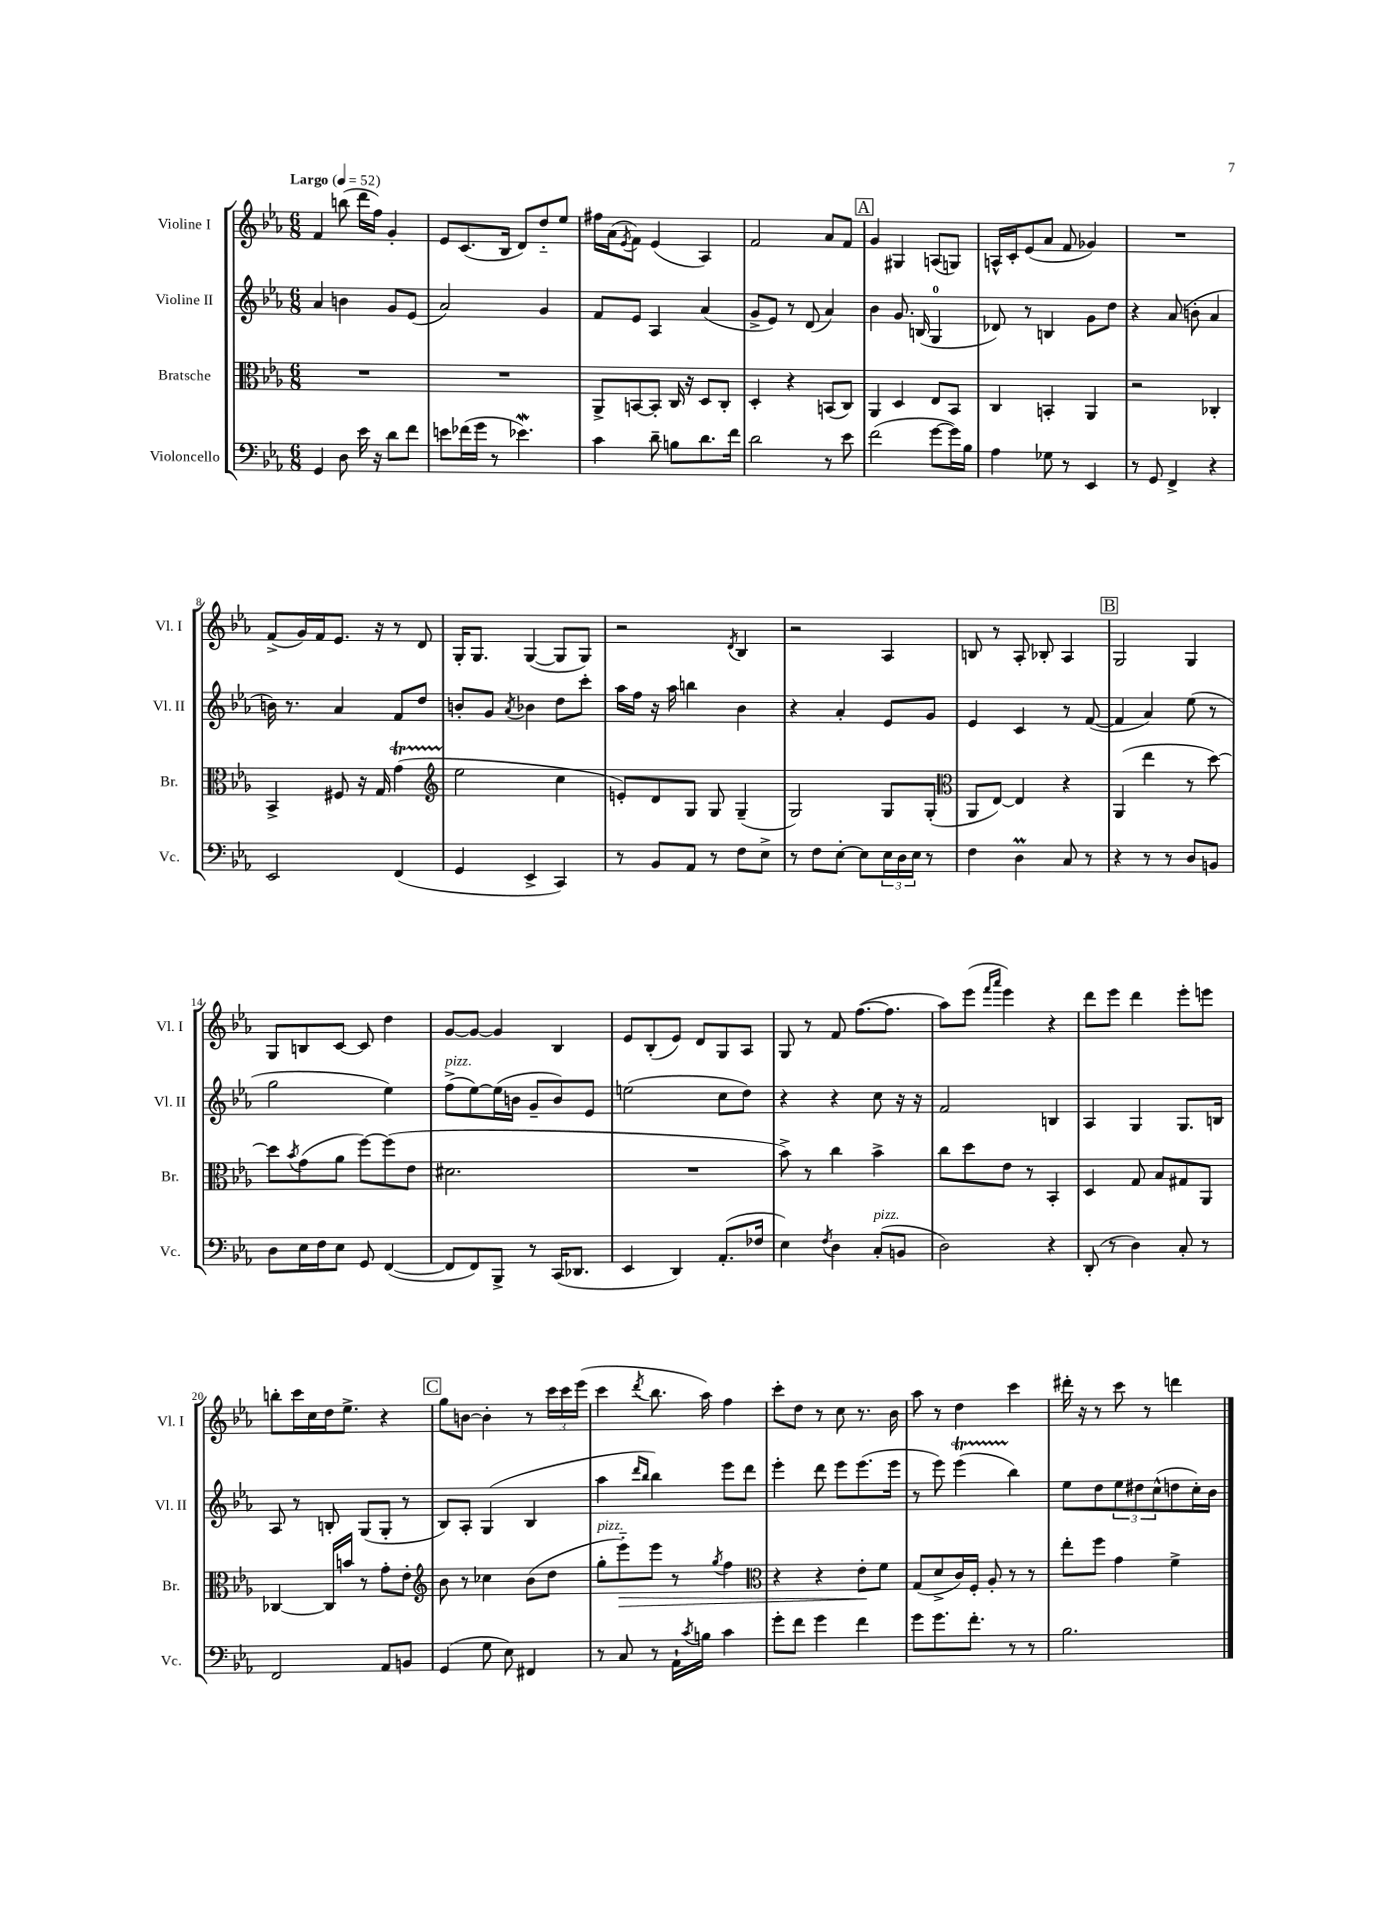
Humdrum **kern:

**kern	**kern	**kern	**kern
*staff4	*staff3	*staff2	*staff1
*clefF4	*clefC3	*clefG2	*clefG2
*k[b-e-a-]	*k[b-e-a-]	*k[b-e-a-]	*k[b-e-a-]
*M6/8	*M6/8	*M6/8	*M6/8
*MM52	*MM52	*MM52	*MM52
4GG/	2.r	4a-/	4f/
8D\	.	4b\	(8bb\
16e-\	.	.	16ddd\LL
16r	.	.	16ff\JJ)
8d\L	.	8g/L	4g'/
8f\J	.	(8e-/J	.
=	=	=	=
8e\L	2.r	2a-/)	8e-/L
(16f-\L	.	.	(8.c/
16g\JJ	.	.	.
8r	.	.	.
.	.	.	16B-/Jk
4.e-\)	.	.	8d/L)
.	.	4g/	8dd'~/
.	.	.	8ee-/J
=	=	=	=
4c\	8AA-^/L	8f/L	16ff#\LL
.	.	.	(16a-\J
.	.	.	8qe-/
.	[8BB/	8e-/J	8f\J)
8d~\	8BB'/]J	4A-/	(4e-/
8B\L	16C/	.	.
.	16r	.	.
8.d\	8D/L	(4a-/	4A-/)
.	8C'/J	.	.
16f\Jk	.	.	.
=	=	=	=
2d\	4D'/	8g^/L	2f/
.	.	8e-/J)	.
.	4r	8r	.
.	.	(8d/	.
8r	(8BB/L	4a-/)	8a-/L
8e-\	8C/J)	.	8f/J
=	=	=	=
(2f\	4AA-/	4b-\	4g/
.	4D/	8.g/	4G#/
.	.	(16B/	.
[8g\L	8E-/L	4G/	(8A/L
16g\]L)	8BB-/J	.	8G/J)
16B-\JJ	.	.	.
=	=	=	=
4A-\	4C/	8d-/)	16A^^/LL
.	.	.	16c'/J
.	.	8r	(8e-/
8G-\	4BB'/	4B/	8a-/J
8r	.	.	8f/
4EE-/	4AA-/	8g\L	4g-/)
.	.	8dd\J	.
=	=	=	=
8r	2r	4r	2.r
8GG/	.	.	.
4FF^/	.	(8a-/	.
.	.	8b'\	.
4r	4C-'/	4a-/	.
=	=	=	=
2EE-/	4BB-^/	16b\)	(8f^/L
.	.	8.r	.
.	.	.	16g/L)
.	.	.	16f/J
.	8F#/	4a-/	8.e-/J
.	16r	.	.
.	16G/	.	16r
(4FF/	(4g\	8f/L	8r
.	.	8dd/J	8d/
=	=	=	=
*	*clefG2	*	*
4GG/	2ee-\	8b'/L	16G'/LK
.	.	.	8.G/J
.	.	8g/J	.
.	.	8qa-/	.
4EE-^/	.	4b-\	([4G/
4CC/)	4cc\	8dd\L	8G/]L
.	.	8ccc'\J	8G/J)
=	=	=	=
8r	8e'/L)	16aa-\LL	2r
.	.	16ff\JJ	.
8BB-/L	8d/	16r	.
.	.	16aa-\	.
8AA-/J	8G/J	4bb\	.
8r	8G/	.	.
.	.	.	8qd/
8F\L	(4G~/	4b-\	4B-/
8E-^\J	.	.	.
=	=	=	=
8r	2G/)	4r	2r
8F\L	.	.	.
[8E-'\J	.	4a-'/	.
8E-\]L	.	.	.
24E-\L	8G/L	8e-/L	4A-/
24D\	.	.	.
24E-\JJ	.	.	.
8r	(8G'/J	8g/J	.
=	=	=	=
*	*clefC3	*	*
4F\	8AA-/L	4e-/	8B/
.	[8E-/J)	.	8r
4D\	4E-/]	4c/	8A-'/
.	.	.	8B-'/
8C/	4r	8r	4A-/
8r	.	([8f/	.
=	=	=	=
4r	(4AA-/	4f/]	2G/
8r	4ee-\	4a-/)	.
8r	.	.	.
8D/L	8r	(8ee-\	4G/
8BB/J	[8dd\)	8r	.
=	=	=	=
8D\L	8dd\]L	2gg\	8G/L
.	8qb-/	.	.
16E-\L	(8g\	.	8B/
16F\J	.	.	.
8E-\J	8a-\J	.	[8c/J
8GG/	[8ff\L)	.	8c/]
([4FF/	(8ff\]	4ee-\)	4dd\
.	8e-\J	.	.
=	=	=	=
8FF/]L	2.d#\	(8ff^\L	[8g/L
8FF/)	.	[8ee-\)	8g/_J
8BBB-^/J	.	(16ee-\]L	4g/]
.	.	16b\JJ	.
8r	.	8g~/L	.
(16CC/LK	.	8b/)	4B-/
8.DD-/J	.	.	.
.	.	8e-/J	.
=	=	=	=
4EE-/	2.r	(2ee\	8e-/L
.	.	.	(8B-'/
4DD/)	.	.	8e-/J)
.	.	.	8d/L
(8.AA-'/L	.	8cc\L	8G/
.	.	8dd\J)	8A-/J
16F-/Jk	.	.	.
=	=	=	=
4E-\)	8b-^\)	4r	8G/
.	8r	.	8r
8qF/	.	.	.
4D\	4cc\	4r	8f/
.	.	.	([8.ff\L
(8C'/L	4b-^\	8cc\	.
.	.	.	8.ff\]J
8BB/J	.	16r	.
.	.	16r	.
=	=	=	=
2D\)	8cc\L	2f/	8aa-\L)
.	8dd\	.	(8eee-\J
.	.	.	16qqfff/LL
.	.	.	16qqaaa-/JJ
.	8e-\J	.	4eee-\)
.	8r	.	.
4r	4BB-'/	4B/	4r
=	=	=	=
(8DD'/	4D/	4A-/	8ddd\L
8r	.	.	8eee-\J
4D\)	8G/	4G/	4ddd\
.	8B-/L	.	.
8C'/	8G#/	8.G/L	8eee-'\L
8r	8AA-/J	.	8eee\J
.	.	16B/Jk	.
=	=	=	=
2FF/	[4C-/	8A-/	8bb'\L
.	.	8r	16ccc\L
.	.	.	16cc\
.	16C-/]LL	8B'/	16dd\J
.	16b/JJ	.	8.ee-^\J
.	8r	(8G/L	.
8AA-/L	8g'\L	8G'/J	4r
8BB/J	8e-'\J	8r	.
=	=	=	=
*	*clefG2	*	*
(4GG/	8b-\	8B-/L)	8gg\L
.	8r	8A-'/J	[8b\J
8G\	4cc-\	(4G/	4b'\]
8E-\)	.	.	.
4FF#/	(8b-\L	4B-/	8r
.	8dd\J	.	24ccc\LL
.	.	.	24ccc\
.	.	.	(24eee-\JJ
=	=	=	=
8r	8gg'\L	4aa-\	4ccc\
8C/	8eee-'~\)	.	.
.	.	16qqddd/LL	.
.	.	16qqbb-/JJ	8qddd/
8r	8eee-\J	4bb-\)	8.bb-\
16AA-`\LL	8r	.	.
8qc/	.	.	.
16B\JJ	.	.	16aa-\)
.	8qgg/	.	.
4c\	4ff\	8eee-\L	4ff\
.	.	8ddd\J	.
=	=	=	=
*	*clefC3	*	*
8g'\L	4r	4eee-'\	8ccc'\L
8f\J	.	.	8dd\J
4g\	4r	8ddd\	8r
.	.	8eee-\L	8cc\
4f\	8e-'\L	(8.eee-\	8.r
.	8f\J	.	.
.	.	16eee-\Jk	16b-\
=	=	=	=
8g\L	(8G/L	8r	8aa-\
8.g\	8d^/	8eee-\)	8r
.	16c/L)	(4eee-\	4dd\
8.f'\J	16F'/JJ	.	.
.	8A-'/	.	.
8r	8r	4bb-\)	4ccc\
8r	8r	.	.
=	=	=	=
2.B-\	8ee-'\L	8ee-\L	16ddd#'\
.	.	.	16r
.	8ff\J	8dd\	8r
.	4g\	12ee-\	8ccc\
.	.	12dd#\	.
.	.	.	8r
.	.	(12cc^^\	.
.	4f^\	8dd\	4ddd\
.	.	16cc'\L)	.
.	.	16b-\JJ	.
==	==	==	==
*-	*-	*-	*-
